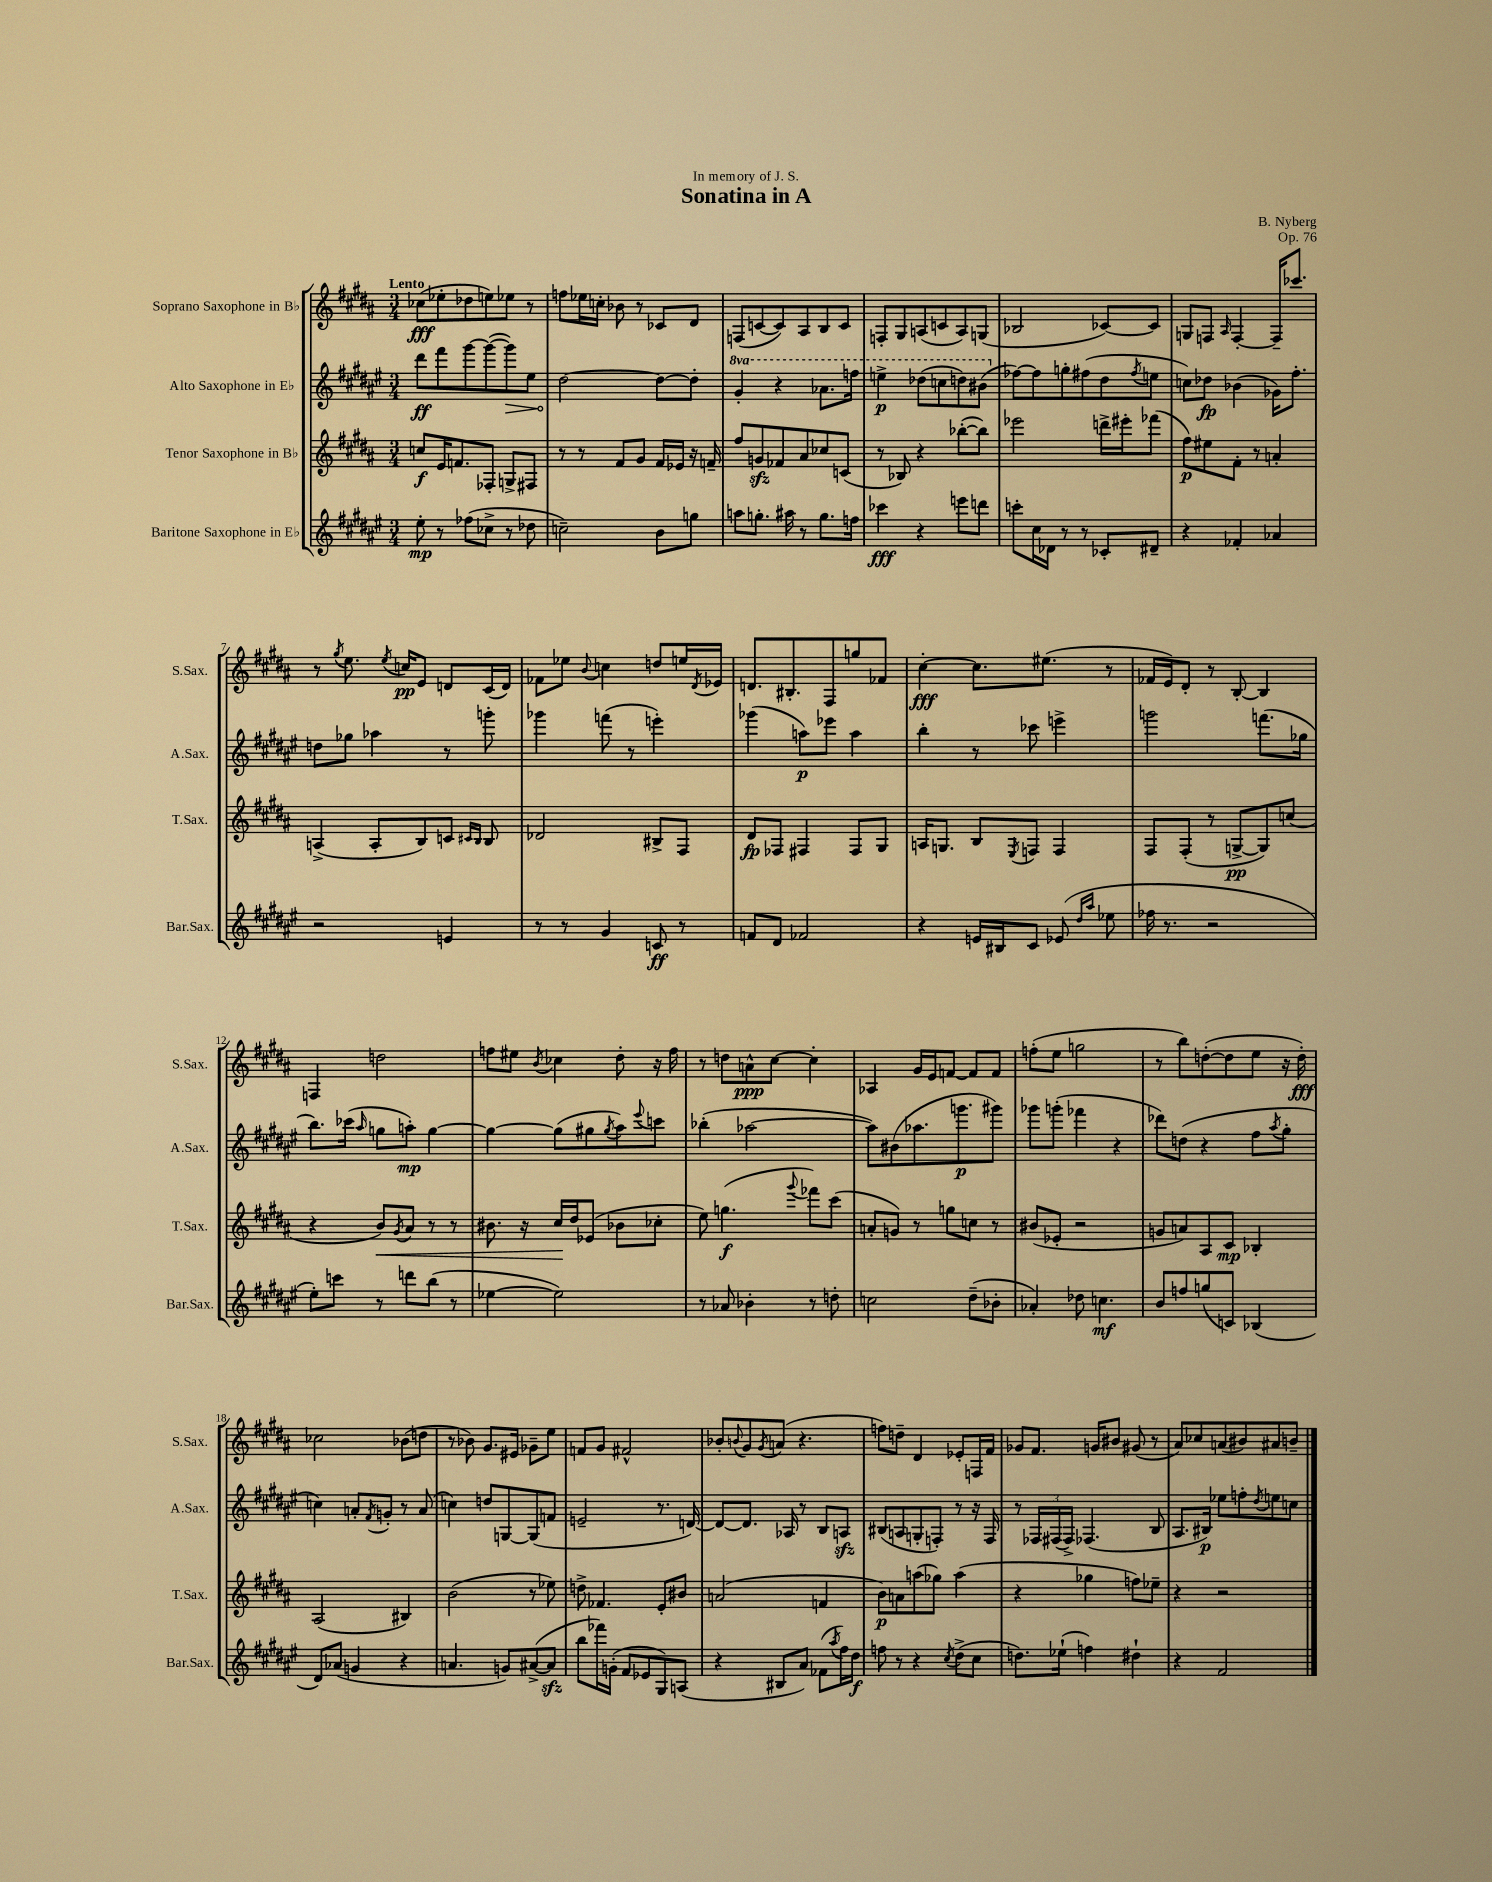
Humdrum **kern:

**kern	**kern	**kern	**kern
*staff4	*staff3	*staff2	*staff1
*clefG2	*clefG2	*clefG2	*clefG2
*k[f#c#g#d#a#e#]	*k[f#c#g#d#a#]	*k[f#c#g#d#a#e#]	*k[f#c#g#d#a#]
*M3/4	*M3/4	*M3/4	*M3/4
8ee#'	8cc	8ddd#	(8cc-
8r	16e	8fff#	8ee-'
.	8.f	.	.
(8ff-	.	[8ggg#	8dd-
8cc-^	8F-'	(8ggg#_	8ee)
8r	8G^	8ggg#])	8ee-
8dd-	8F#	8ee#	8r
=	=	=	=
2cc~)	8r	[2dd#	8ff
.	8r	.	16ee-
.	.	.	16cc'
.	8f#	.	8b-
.	8g#	.	8r
8b	16f#	8dd#_	8c-
.	16e-	.	.
8gg	16r	8dd#']	8d#
.	16f~	.	.
=	=	=	=
8aa	8ff#	4gg#'	(8F
8.gg'	8g	.	[8c
.	8f-	4r	8c])
16aa#	.	.	.
8r	8a#	.	8A#
8.gg	8cc-	8.aa-	8B
.	(8c	.	8c
16ff	.	16fff	.
=	=	=	=
4ccc-	8r	4eee^	8F'
.	8B-)	.	8G#
4r	4r	(8ddd-	(8A
.	.	8ccc	8c
8eee	([8bb-'	8ddd)	8A)
8ddd	8bb-])	(8bb#	(8G
=	=	=	=
8ccc'	2eee-	[8ff-)	2B-
16cc#	.	8ff-]	.
16d-	.	.	.
8r	.	8gg'	.
8r	.	(8ff#	.
8c-'	16ddd^	8dd#	[8c-)
.	16eee#'	.	.
.	.	8qff#	.
8d#~	(8fff-	8ee	8c-]
=	=	=	=
4r	8ff#)	8cc)	8G
.	8ee#	8dd-	8F
.	.	.	16qqA#
4f-'	8f#'	(4b-	[4F'
.	8r	.	.
4a-	4a'	16g-)	16F~]
.	.	8.ff#'	8.ccc-
=	=	=	=
2r	(4A^	8dd	8r
.	.	.	8qgg#
.	.	8gg-	8.ee
.	8A'	4aa-	.
.	.	.	8qee
.	.	.	16cc
.	8B)	.	8e
4e	8c	8r	8d
.	16qqc#	.	.
.	16qqB	.	.
.	8B	8ggg'	(16c#
.	.	.	16d)
=	=	=	=
8r	2d-	4ggg-	8f-
8r	.	.	8ee-
.	.	.	8qqb
4g#	.	(8fff	4cc
.	.	8r	.
8c	8B#^	4eee')	8dd
8r	8F#	.	16ee
.	.	.	8qd#
.	.	.	16e-
=	=	=	=
8f	8d#	(4ggg-	8.d
8d#	8F-	.	.
.	.	.	8.B#'
2f-	4F#	8aa)	.
.	.	8eee-	8F#
.	8F#	4aa	8gg
.	8G#	.	8f-
=	=	=	=
4r	16A	4bb'	[4cc#'
.	8.G	.	.
16e	8B	8r	8.cc#]
16B#	.	.	.
.	8qE	.	.
8c#	8F	8ccc-	.
.	.	.	(8.ee#
(8e-	4F	4eee^	.
16qqdd#	.	.	.
16qqaa#	.	.	.
8ee-	.	.	8r
=	=	=	=
16ff-	8F#	2ggg	16f-
8.r	.	.	16e)
.	(8F#'	.	8d#'
2r	8r	.	8r
.	[8G^	.	[8B'
.	8G])	(8.fff	4B]
.	(8cc	.	.
.	.	16gg-	.
=	=	=	=
8ee#')	4r	8.bb)	4F
8ccc	.	.	.
.	.	(16ccc-	.
.	.	16qqaa#	.
8r	8b)	8gg	2dd
.	8qg#	.	.
8ddd	8a#	8aa')	.
(8bb	8r	[4gg	.
8r	8r	.	.
=	=	=	=
[4ee-	8.b#	4gg_	8ff
.	.	.	8ee#
.	16r	.	.
.	.	.	8qb
2ee-])	16cc#	(8gg]	4cc-
.	16dd#	.	.
.	(8e-	8gg#	.
.	.	8qgg#	.
.	8b-	8aa#)	8dd#'
.	.	8qqeee#	.
.	8cc-'	8ccc	16r
.	.	.	16ff
=	=	=	=
8r	8ee)	(4bb-'	8r
8a-	(4.gg	.	8dd
4b-'	.	[2aa-	8a^^
.	.	.	[8cc#
.	8qqggg#	.	.
8r	8fff-)	.	4cc#']
8dd'	(8ccc#	.	.
=	=	=	=
2cc	8a'	8aa-])	4A-
.	8g)	(8b#	.
.	8r	8.aa-	16g#
.	.	.	16e
.	8gg	.	[8f
.	.	8.ggg	.
(8dd#~	8cc	.	8f]
8b-'	8r	8ggg#)	8f
=	=	=	=
4a-')	(8b#	8ggg-	(8ff'
.	8e-'	(8ggg'	8ee
8dd-	2r	4fff-	2gg
4.cc	.	.	.
.	.	4r	.
=	=	=	=
8b	8g	8ddd-)	8r
8ff	8a)	(8dd	8bb)
(8gg	8A#	4r	([8dd'
8c)	8c#	.	8dd]
(4B-	4B-'	8ff#	8ee
.	.	8qaa#	.
.	.	8gg#'	16r
.	.	.	16dd')
=	=	=	=
8d#)	(2A#	4cc)	2cc-
(8a-	.	.	.
4g	.	8a'	.
.	.	8qf#	.
.	.	8g'	.
4r	4B#)	8r	(8b-
.	.	(8a	8dd
=	=	=	=
4.a	(2b	4cc)	8r
.	.	.	8b-)
.	.	8dd	8.g#
8g)	.	[8G	.
.	.	.	16e#
([8a#^	8r	(8G]	8g-~
8a#]	8ee-)	8f	8ee
=	=	=	=
8bb	8dd^	2e~	8f
16fff-)	4.f-	.	8g#
(16g'	.	.	.
8f#	.	.	2f#^^
8e-	.	.	.
8G#)	8e'	8.r	.
(8A	8b#	.	.
.	.	[16d)	.
=	=	=	=
4r	(2a	8d_	8b-'
.	.	.	8qqb
.	.	8.d]	8g#
.	.	.	8qg#
8B#	.	.	(8a
.	.	16A-	.
8a#)	.	8r	4.r
(8f-	4f	8B	.
8qaa#	.	.	.
16ff#)	.	8A	.
16dd#	.	.	.
=	=	=	=
8ff	8b)	(8B#	8ff)
8r	8a	8A	8dd~
4r	(8aa	8G'	4d#
.	8gg-)	8F')	.
8qcc#	.	.	.
(8dd#^	(4aa	8r	8e-'
8cc#	.	16r	16F
.	.	16F	16f#
=	=	=	=
8.dd)	4r	8r	8g-
.	.	24F-	8.f#
.	.	(24F#	.
(16ee-`	.	.	.
.	.	24F#^)	.
4ff)	4gg-	(4.F-	.
.	.	.	16g
.	.	.	8b#
4dd#`	8ff)	.	(8g#
.	8ee-~	8B	8r
=	=	=	=
4r	4r	8.A#	8a#)
.	.	.	8cc-
.	.	16B#)	.
2f#	2r	8ee-	(8a
.	.	8ff'	8b#)
.	.	8qdd#	.
.	.	8ee	8a#
.	.	8cc	8b~
==	==	==	==
*-	*-	*-	*-
